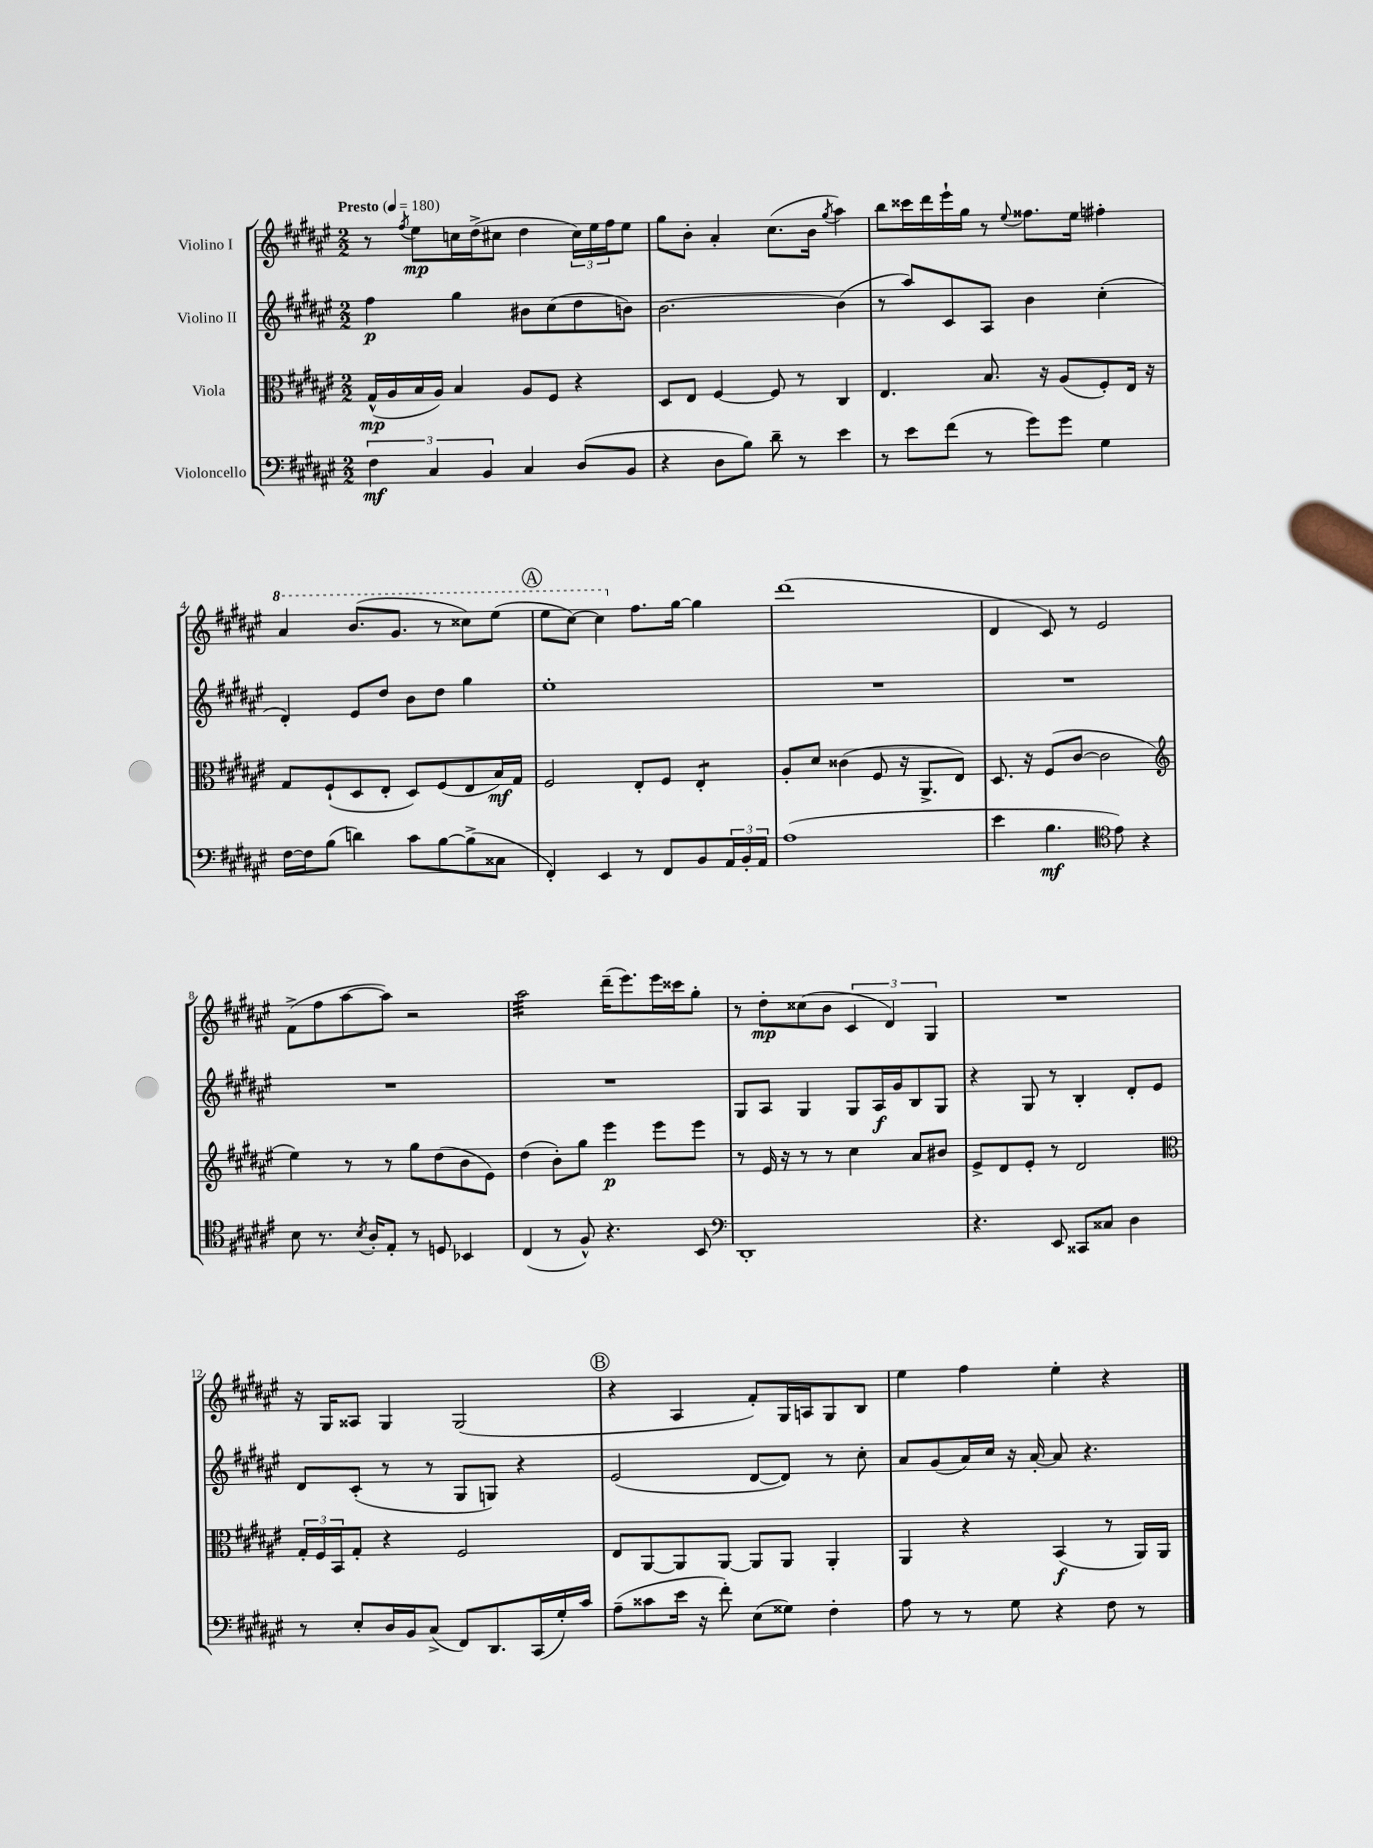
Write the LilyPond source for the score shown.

<<
\new StaffGroup <<
\new Staff = "s0" \with { instrumentName = "Violino I" } {
    \clef treble \key fis \major \numericTimeSignature \time 2/2 \tempo "Presto" 4 = 180
    r8 \acciaccatura { fis''8 } eis''8\mp c''16 dis''16->( cis''8 dis''4 \tuplet 3/2 { cis''16) eis''16 fis''16 } eis''8 |
    gis''8 b'8-. ais'4-. cis''8.( b'16 \acciaccatura { gis''8 } ais''4) |
    b''8 cisis'''16 dis'''16 eis'''16-! gis''16 r8 \appoggiatura { eis''8 } fisis''8. eis''16 fis''4-. |
    \ottava #1 ais''4 b''8.( gis''8. r8 cisis'''8) eis'''8( |
    \mark \markup { \circle "A" } eis'''8 cis'''8~) cis'''4 \ottava #0 fis''8. gis''16~ gis''4 |
    dis'''1( |
    dis'4 cis'8) r8 eis'2 |
    fis'8->( fis''8 ais''8~ ais''8) r2 |
    ais''2:32 dis'''16--( eis'''8.) eis'''16 cisis'''16 gis''8-. |
    r8 dis''8-.\mp cisis''8( b'8 \tuplet 3/2 { cis'4 dis'4) gis4 } |
    R1 |
    r16 gis16 aisis8 gis4 gis2( |
    \mark \markup { \circle "B" } r4 ais4 fis'8-.) gis16 a16 gis8 b8 |
    eis''4 fis''4 eis''4-. r4 \bar "|." |
}
\new Staff = "s1" \with { instrumentName = "Violino II" } {
    \clef treble \key fis \major \numericTimeSignature \time 2/2
    fis''4\p gis''4 bis'8 cis''8( dis''8 b'8) |
    b'2.~ b'4( |
    r8 ais''8) cis'8 ais8 b'4 cis''4-.( |
    dis'4-.) eis'8 dis''8 b'8 dis''8 gis''4 |
    \mark \markup { \circle "A" } eis''1-. |
    R1 |
    R1 |
    R1 |
    R1 |
    gis8 ais8 gis4 gis8 ais16\f gis'16 b8 gis8 |
    r4 gis8 r8 b4-. dis'8-. eis'8 |
    dis'8 cis'8-.( r8 r8 gis8 g8) r4 |
    \mark \markup { \circle "B" } eis'2( dis'8~ dis'8) r8 cis''8-. |
    ais'8 gis'8( ais'16) cis''16 r16 ais'16~-. ais'8 r4. \bar "|." |
}
\new Staff = "s2" \with { instrumentName = "Viola" } {
    \clef alto \key fis \major \numericTimeSignature \time 2/2
    gis16-^\mp( ais16 b16 ais16) b4 ais8 fis8 r4 |
    dis8 eis8 fis4~ fis8 r8 cis4 |
    eis4. b8. r16 ais8( fis8-.) eis16 r16 |
    gis8 fis8-!( dis8 eis8-. dis8) fis8( eis8 b16\mf) gis16 |
    \mark \markup { \circle "A" } fis2 eis8-. fis8 eis4:8-. |
    ais8-. dis'8 cisis'4( fis8 r16 ais,8.-> eis8) |
    dis8. r16 fis8( cis'8~ cis'2 |
    \clef treble eis''4) r8 r8 gis''8 dis''8( b'8 eis'8) |
    dis''4( b'8-.) gis''8 eis'''4\p eis'''8 eis'''8 |
    r8 eis'16 r16 r8 r8 cis''4 ais'8 bis'8 |
    eis'8-> dis'8 eis'8-. r8 dis'2 |
    \clef alto \tuplet 3/2 { gis16-. fis16 b,16 } gis8-. r4 fis2 |
    \mark \markup { \circle "B" } eis8 ais,8~ ais,8 ais,8~ ais,8 ais,8 ais,4-. |
    ais,4 r4 b,4\f( r8 ais,16) ais,16 \bar "|." |
}
\new Staff = "s3" \with { instrumentName = "Violoncello" } {
    \clef bass \key fis \major \numericTimeSignature \time 2/2
    \tuplet 3/2 { fis4\mf cis4 b,4 } cis4 dis8( b,8 |
    r4 dis8 b8) dis'8-- r8 eis'4 |
    r8 eis'8 fis'8( r8 gis'8) gis'8 gis4 |
    fis16~ fis16 b8( d'4) cis'8 b8~ b8->( cisis8 |
    \mark \markup { \circle "A" } fis,4-.) eis,4 r8 fis,8 b,8 \tuplet 3/2 { ais,16 b,16-. ais,16 } |
    ais1( |
    eis'4 b4.\mf \clef tenor eis'8) r4 |
    b8 r8. \acciaccatura { b8 } ais16-. eis8-. r8 d8 bes,4 |
    cis4( r8 fis8-^) r4. b,8 |
    \clef bass dis,1-. |
    r4. eis,8 cisis,8 cisis8 dis4 |
    r8 eis8-. dis16 b,16 cis8->( fis,8) dis,8. cis,16( gis16-.) cis'16 |
    \mark \markup { \circle "B" } ais8--( cisis'8 eis'16 r16 fis'8-.) eis8( gisis8) fis4-. |
    ais8 r8 r8 gis8 r4 fis8 r8 \bar "|." |
}
>>
>>
